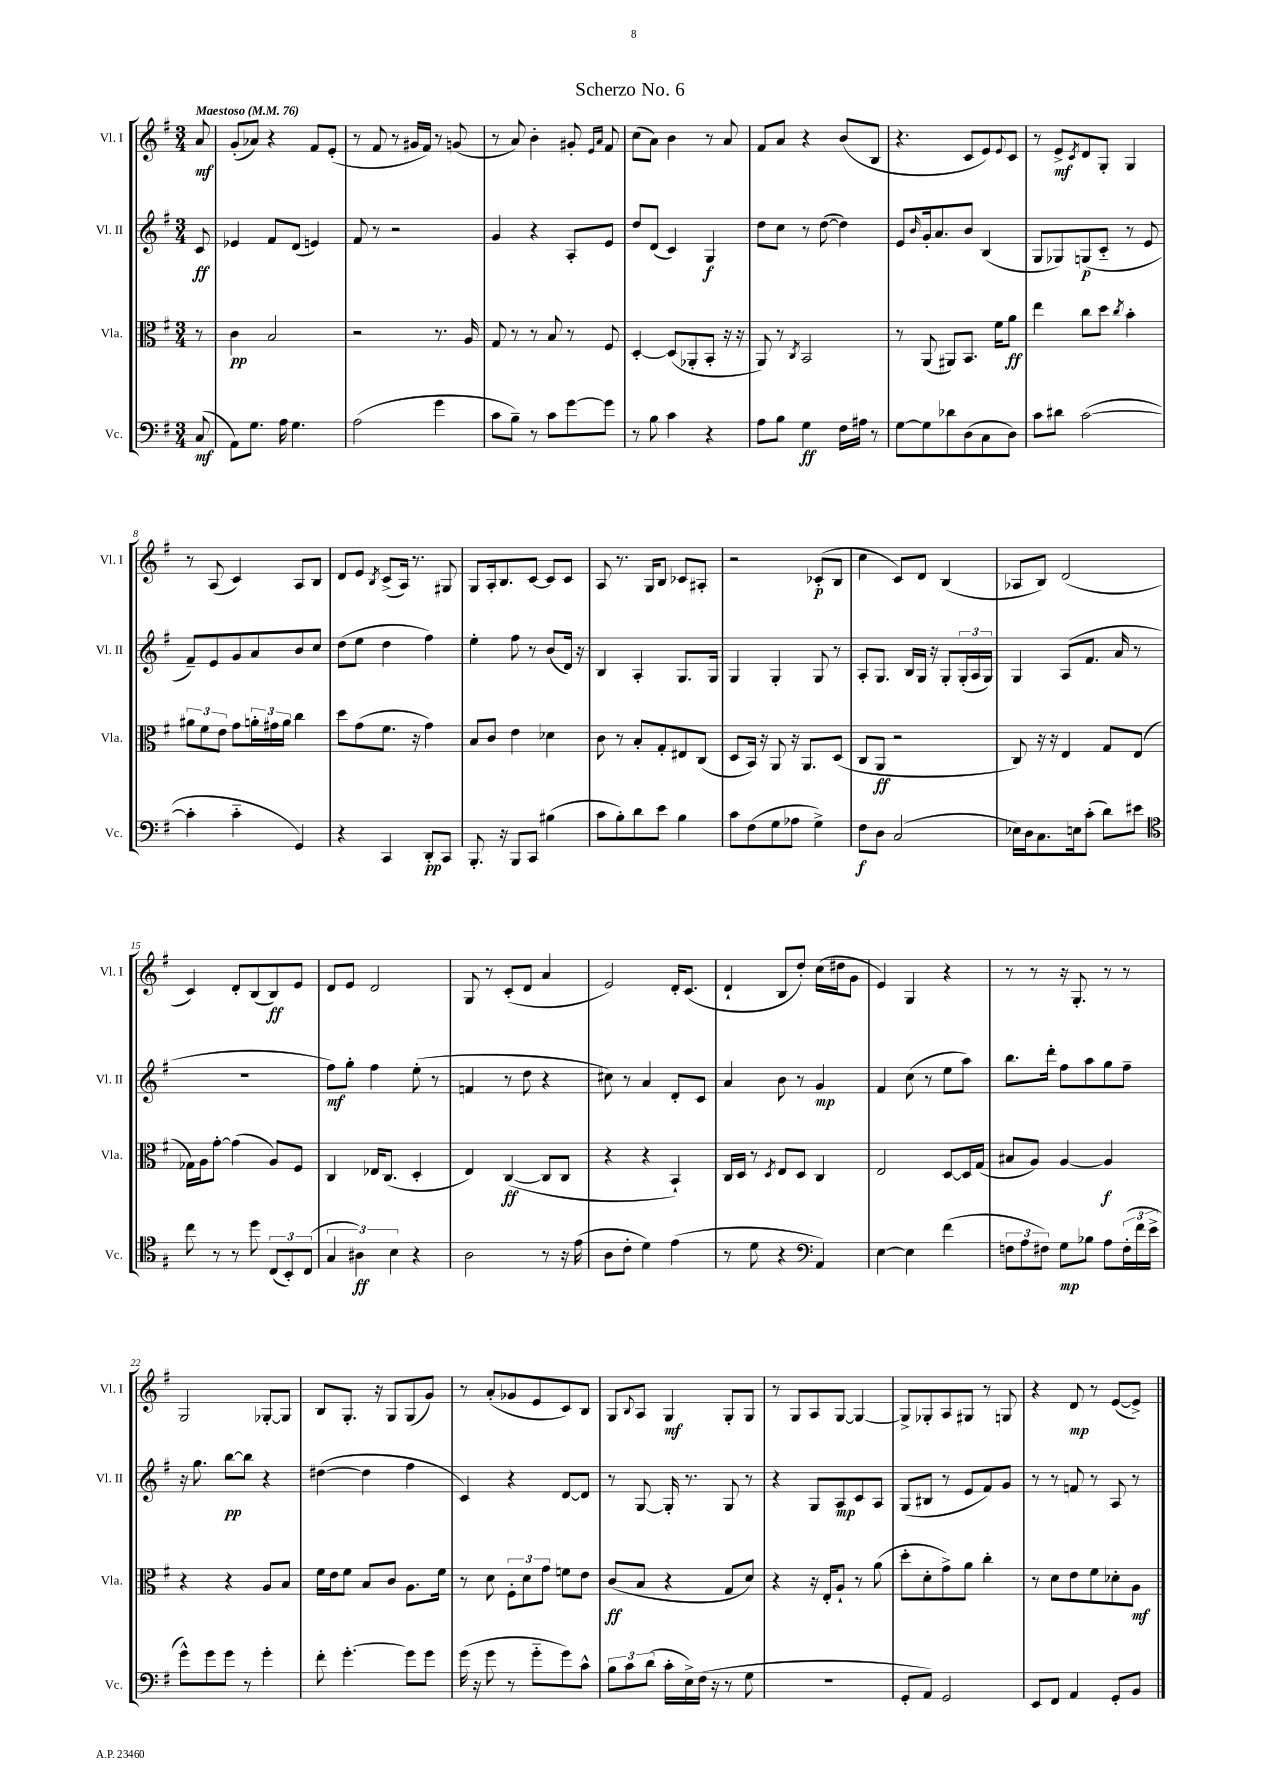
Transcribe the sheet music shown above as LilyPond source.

\header { title = "Scherzo No. 6" }
<<
\new StaffGroup <<
\new Staff = "s0" \with { instrumentName = "Vl. I" shortInstrumentName = "Vl. I" } {
    \clef treble \key g \major \numericTimeSignature \time 3/4 \partial 8 \tempo "Maestoso" 4 = 76
    a'8\mf |
    g'8-.( aes'8) r4 fis'8 e'8-.( |
    r8 fis'8 r8 gis'16 fis'16) r8 g'8( |
    r8 a'8) b'4-. gis'8-. \grace { e'16 a'16 } fis'8 |
    c''8( a'8) b'4 r8 a'8 |
    fis'8 a'8 r4 b'8( b8 |
    r4. c'8 e'8) \appoggiatura { e'8 } c'8 |
    r8 e'8->\mf \acciaccatura { c'8 } d'8 g8-. g4 |
    r8 a8( c'4) a8 b8 |
    d'8 e'8 \acciaccatura { b8 } c'8->( a16) r8. gis8 |
    g8 a16-. b8. c'8~ c'8 c'8 |
    a8 r8. g16 b8 ces'8 ais8-. |
    r2 ces'8-.\p( b8 |
    c''4 c'8) d'8 b4( |
    aes8 b8) d'2( |
    c'4) d'8-. b8( b8\ff) e'8 |
    d'8 e'8 d'2 |
    g8 r8 c'8-.( d'8 a'4 |
    e'2) d'16-. c'8.( |
    d'4-! b8 d''8-.) c''16( dis''16 g'8 |
    e'4) g4 r4 |
    r8 r8 r16 g8.-. r8 r8 |
    g2 ges8~-. ges8 |
    b8 g8.-. r16 g8 g8( g'8) |
    r8 a'8-.( ges'8 e'8 c'8) b8 |
    g8 \appoggiatura { b8 } a8 g4\mf g8-. g8 |
    r8 g8 a8 g8~ g4~ |
    g8-> ges8-. a8 gis8 r8 g8 |
    r4 d'8\mp r8 e'8~( e'8->) \bar "|." |
}
\new Staff = "s1" \with { instrumentName = "Vl. II" shortInstrumentName = "Vl. II" } {
    \clef treble \key g \major \numericTimeSignature \time 3/4 \partial 8
    c'8\ff |
    ees'4 fis'8 d'8( e'4) |
    fis'8 r8 r2 |
    g'4 r4 a8-. e'8 |
    d''8 d'8( c'4) g4\f |
    d''8 c''8 r8 d''8~( d''4) |
    e'8 \grace { b'16 } g'16-. a'8. b'8 b4( |
    g8 ges8) g8\p( c'8-_ r8 e'8 |
    fis'8--) e'8 g'8 a'8 b'8 c''8 |
    d''8( e''8 d''4 fis''4) |
    e''4-. fis''8 r8 b'8( d'16) r16 |
    b4 a4-. g8. g16 |
    g4 g4-. g8 r8 |
    a8-. g8. b16 g16 r16 g8-. \tuplet 3/2 { g16-.( a16 g16) } |
    g4 a8( fis'8. a'16 r8 |
    R2. |
    fis''8\mf) g''8-. fis''4 e''8-.( r8 |
    f'4 r8 d''8 r4 |
    cis''8) r8 a'4 d'8-. c'8 |
    a'4 b'8 r8 g'4\mp |
    fis'4 c''8( r8 e''8 a''8) |
    b''8. d'''16-. fis''8 a''8 g''8 fis''8-- |
    r16 g''8. b''8~\pp b''8 r4 |
    dis''4~( dis''4 fis''4 |
    c'4) r4 d'8~ d'8 |
    r8 g8~ g16-. r8. g8 r8 |
    r4 g8 a8\mp c'8 a8 |
    g8( bis8 r8 e'8 fis'8) g'8 |
    r8 r8 f'8 r8 a8 r8 \bar "|." |
}
\new Staff = "s2" \with { instrumentName = "Vla." shortInstrumentName = "Vla." } {
    \clef alto \key g \major \numericTimeSignature \time 3/4 \partial 8
    r8 |
    c'4\pp b2 |
    r2 r8. a16 |
    g8 r8 r8 b8 r8 fis8 |
    d4~-. d8( aes,8-. b,8-. r16 r16 |
    a,8) r8 \acciaccatura { c8 } b,2 |
    r8 a,8( ais,8) b,8. fis'16 a'8\ff |
    e''4 c''8 d''8 \acciaccatura { c''8 } b'4-. |
    \tuplet 3/2 { ais'8 fis'8 e'8 } g'8 \tuplet 3/2 { a'16-. gis'16 a'16 } c''4 |
    d''8 g'8( fis'8. r16 g'4) |
    b8 c'8 e'4 des'4 |
    c'8 r8 b8-. g8-. eis8 c8( |
    d8 b,16) r16 a,8 r16 a,8. d8( |
    c8 a,8\ff r2 |
    c8) r16 r16 e4 g8 e8( |
    ges16) a16 g'8~-. g'4( a8) fis8 |
    c4 ees16 c8.( d4-. |
    e4) c4~\ff( c8 c8 |
    r4 r4 b,4-!) |
    c16 d16 r8 \acciaccatura { d8 } e8 d8 c4 |
    e2 d8~ d16 g16( |
    bis8 a8) a4~ a4\f |
    r4 r4 a8 b8 |
    fis'16 e'16 fis'8 b8 c'8 a8. fis'16 |
    r8 d'8 \tuplet 3/2 { fis8-. d'8 g'8 } f'8 e'8 |
    c'8\ff( b8 r4 g8 d'8) |
    r4 r16 e16-. a8-! r8 a'8( |
    d''8-. d'8-. g'8->) a'8 c''4-. |
    r8 d'8 e'8 fis'8 des'8-. a8\mf \bar "|." |
}
\new Staff = "s3" \with { instrumentName = "Vc." shortInstrumentName = "Vc." } {
    \clef bass \key g \major \numericTimeSignature \time 3/4 \partial 8
    c8\mf( |
    a,8) g8. a16 g4. |
    a2( g'4 |
    c'8 b8--) r8 c'8 g'8~ g'8 |
    r8 b8 c'4 r4 |
    a8 b8 g4\ff fis16 ais16 r8 |
    g8~ g8 des'8 d8( c8 d8) |
    c'8 dis'8 c'2~( |
    c'4-. c'4-_ g,4) |
    r4 c,4 d,8-.\pp c,8 |
    b,,8.-. r16 b,,8 c,8 bis4( |
    c'8 b8-.) d'8 e'8 b4 |
    c'8 fis8( g8 aes8 g4->) |
    fis8\f d8 c2( |
    ees16) d16 c8. e16 c'8-.( d'8) eis'8 |
    \clef tenor c''8 r8 r8 d''8 \tuplet 3/2 { c8( b,8-.) c8( } |
    \tuplet 3/2 { g4 ais4\ff) b4 } r4 |
    a2 r8 r16 e'16( |
    a8 c'8-. d'4) e'4( |
    r8 d'8 r4 \clef bass a,4) |
    e4~ e4 fis'4( |
    \tuplet 3/2 { f8 a8 fis8) } g8\mp bes8 a8 \tuplet 3/2 { fis16-.( fis'16 e'16-> } |
    g'8-^) g'8 g'8 r8 g'4-. |
    fis'8-. g'4.~-. g'8 g'8 |
    g'16( r16 g'8 r8 g'8-_ g'8) c'8-^ |
    \tuplet 3/2 { b8 c'8 d'8( } c'16-. e16->) fis16( r16 r8 g8 |
    R2. |
    g,8-. a,8) g,2 |
    e,8 fis,8 a,4 g,8-. b,8 \bar "|." |
}
>>
>>
